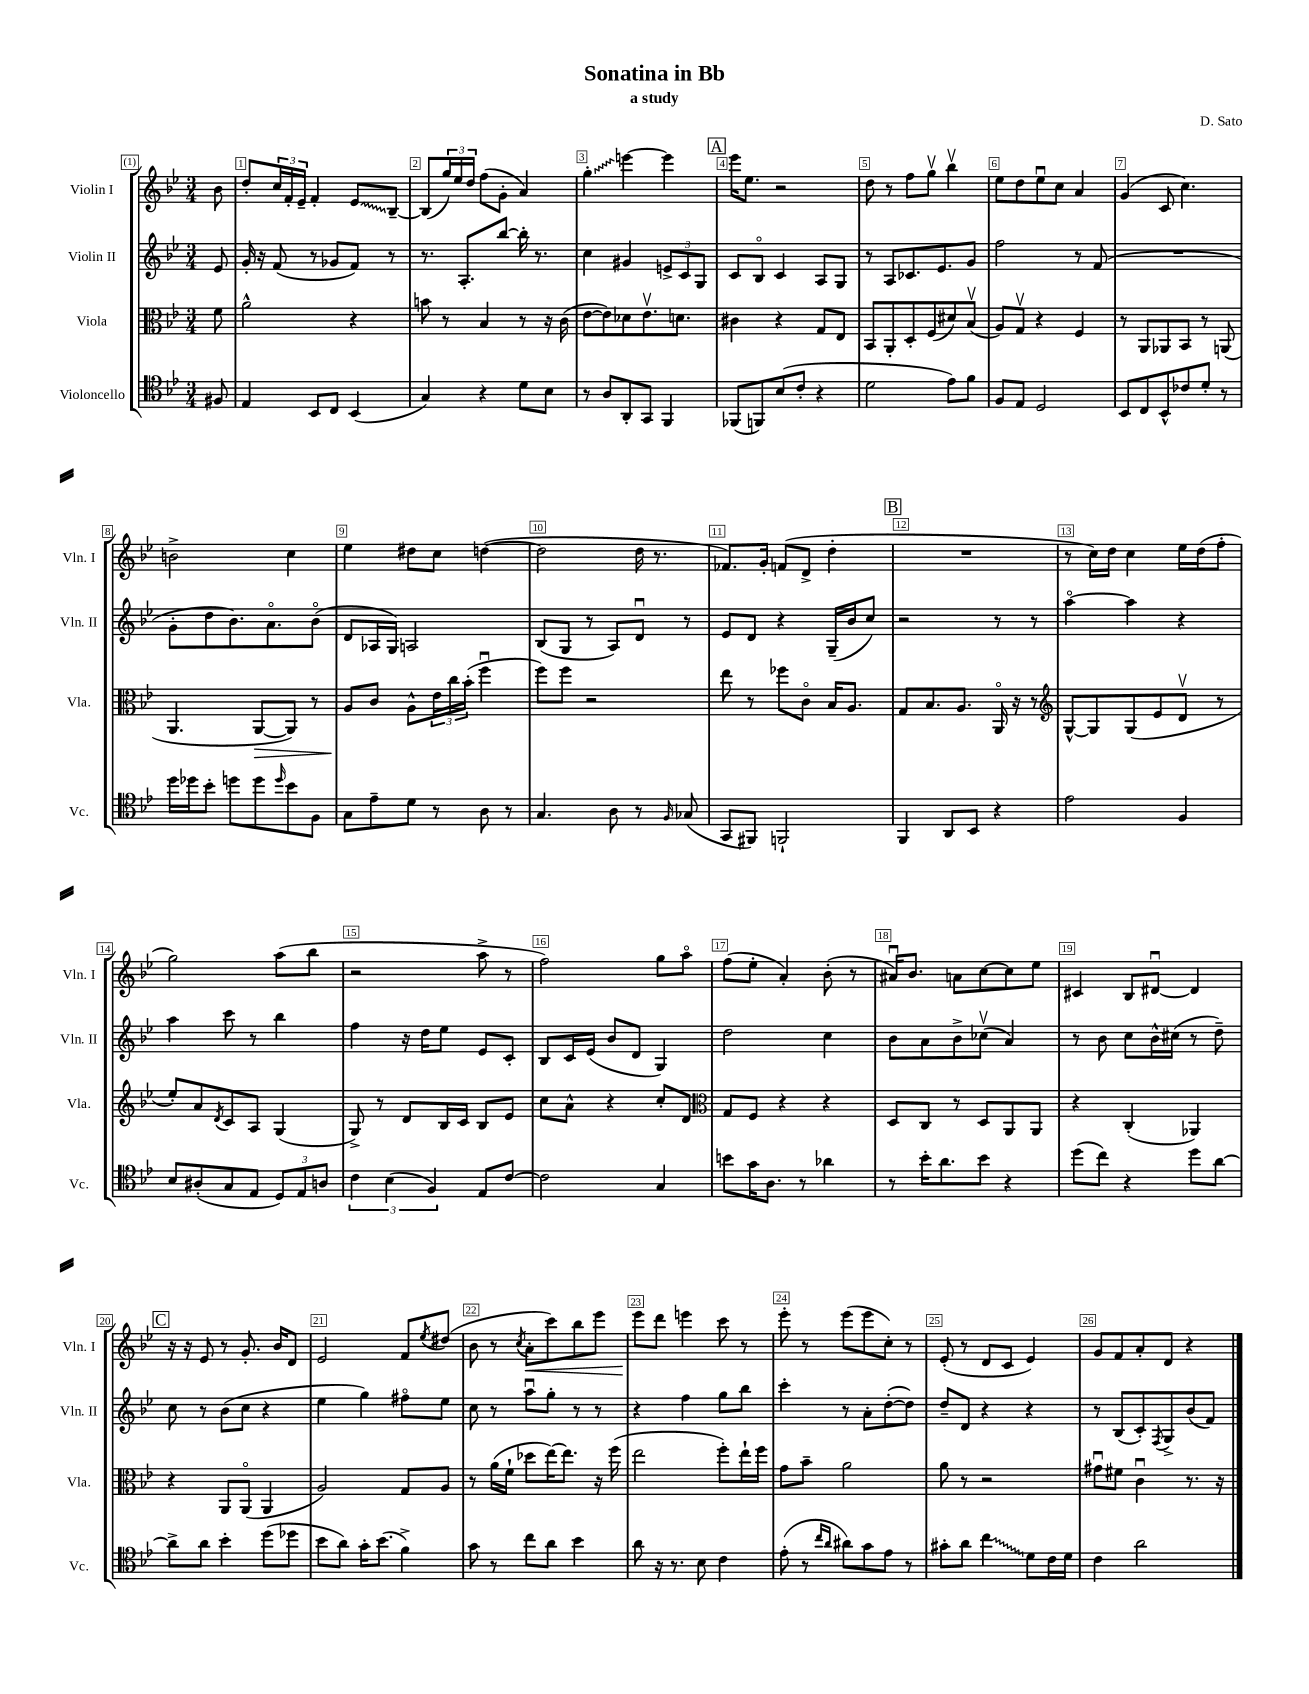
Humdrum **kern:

**kern	**kern	**kern	**kern
*staff4	*staff3	*staff2	*staff1
*clefC4	*clefC3	*clefG2	*clefG2
*k[b-e-]	*k[b-e-]	*k[b-e-]	*k[b-e-]
*M3/4	*M3/4	*M3/4	*M3/4
8F#/	8f\	8e-/	8b-\
=	=	=	=
4E-/	2a^^\	16g'/	8dd'/L
.	.	16r	.
.	.	(8f/	24cc/L
.	.	.	24f'/
.	.	.	24e-~/JJ
8BB-/L	.	8r	4f'/
8C/J	.	8g-/L	.
(4BB-/	4r	8f/J)	8e-/L
.	.	8r	[8B-~/J
=	=	=	=
4G/)	8b\	8.r	(8B-/]L
.	8r	.	24gg/L)
.	.	.	24ee-/
.	.	8.A'/L	.
.	.	.	24dd/JJ
4r	4B-/	.	(8ff\L
.	.	[8bb-/J	8g'\J
8d\L	8r	16bb-'\]	4a/)
.	.	8.r	.
8B-\J	16r	.	.
.	(16c\	.	.
=	=	=	=
8r	[8e-\L	4cc\	4gg'\
8A/L	8e-\])	.	.
8AA'/	8d-\	4g#/	[4eee\
8GG/J	8.e-v\	.	.
4FF/	.	12e^/L	4eee\]
.	8.d\J	.	.
.	.	12c/	.
.	.	12G/J	.
=	=	=	=
(8FF-/L	4c#\	8c/L	16eee-\LK
.	.	.	8.ee-\J
8FF/)	.	8B-o/J	.
(8B-/	4r	4c/	2r
8c'/J	.	.	.
4r	8G/L	8A/L	.
.	8E-/J	8G/J	.
=	=	=	=
2d\	8BB-/L	8r	8dd\
.	8AA'/	8A/L	8r
.	8D'/	8.c-/	8ff\L
.	(8F/	.	8ggv\J
.	.	8.e-/	.
8e-\L)	8d#/)	.	4bb-v\
8f\J	(8B-v/J	8g/J	.
=	=	=	=
8F/L	8A/L)	2ff\	8ee-\L
8E-/J	8Gv/J	.	8dd\
2D/	4r	.	8ee-u\
.	.	.	8cc\J
.	4F/	8r	4a/
.	.	(8f/	.
=	=	=	=
8BB-/L	8r	2.r	(4g/
8C/	8AA/L	.	.
8BB-^^/	8AA-/	.	8c/
8c-/	8BB-/J	.	4.cc\)
8d'/J	8r	.	.
8r	(8AA/	.	.
=	=	=	=
16dd\LL	4.AA/	8g'\L	2b^\
16dd-\J	.	.	.
8b-'\J	.	8dd\	.
8dd\L	.	8.b-\)	.
8dd\	[8AA/L	.	.
.	.	8.ao\	.
16qqdd/	.	.	.
8b-\	8AA/]J)	.	4cc\
8F\J	8r	(8b-o\J	.
=	=	=	=
8G\L	8A/L	8d/L	4ee-\
8e-~\	8c/J	16A-/L	.
.	.	16G/JJ)	.
8d\J	8A^^\L	2A/	8dd#\L
8r	24e-\L	.	8cc\J
.	24cc\	.	.
.	(24b-'\JJ	.	.
8A\	4ffu\	.	([4dd\
8r	.	.	.
=	=	=	=
4.G/	8ff\L)	(8B-/L	2dd\]
.	8ff\J	8G/J	.
.	2r	8r	.
8A\	.	8A/L)	.
8r	.	8du/J	16dd\
.	.	.	8.r
16qqF/	.	.	.
(8G-/	.	8r	.
=	=	=	=
8GG/L	8ee-\	8e-/L	8.f-/L)
8FF#/J)	8r	8d/J	.
.	.	.	16g'/Jk
2FF`/	8ff-\L	4r	(8f/L
.	8co\J	.	8d^/J
.	16B-/LK	(16G~/LL	4dd'\
.	8.A/J	16b-/J	.
.	.	8cc/J)	.
=	=	=	=
4FF/	8G/L	2r	2.r
.	8.B-/	.	.
8AA/L	.	.	.
.	8.A/J	.	.
8BB-/J	.	.	.
4r	16AAo/	8r	.
.	16r	.	.
.	8r	8r	.
=	=	=	=
*	*clefG2	*	*
2e-\	[8G^^/L	[4aao\	8r
.	8G/]	.	16cc\LL)
.	.	.	16dd\JJ
.	(8G/	4aa\]	4cc\
.	8e-/	.	.
4F/	8dv/J	4r	16ee-\LL
.	.	.	(16dd\J
.	8r	.	8ff'\J
=	=	=	=
8B-/L	8ee-'/L)	4aa\	2gg\)
(8A#'/	8a/	.	.
.	8qd/	.	.
8G/	8c/	8ccc\	.
8E-/J	8A/J	8r	.
12D/L)	(4G/	4bb-\	(8aa\L
12E-/	.	.	.
.	.	.	8bb-\J
12A/J	.	.	.
=	=	=	=
6c\	8G^/)	4ff\	2r
.	8r	.	.
(6B-\	.	.	.
.	8d/L	16r	.
.	.	16dd\LK	.
6F/)	.	.	.
.	16B-/L	8ee-\J	.
.	16c/JJ	.	.
8E-/L	8B-/L	8e-/L	8aa^\
[8c/J	8e-/J	8c'/J	8r
=	=	=	=
2c\]	8cc\L	8B-/L	2ff\)
.	8a^^\J	16c/L	.
.	.	(16e-/JJ	.
.	4r	8b-/L	.
.	.	8d/J	.
4G/	8cc'/L	4G/)	8gg\L
.	8d/J	.	8aao\J
=	=	=	=
*	*clefC3	*	*
8b\L	8G/L	2dd\	(8ff\L
16g\K	8F/J	.	8ee-'\J
8.A\J	.	.	.
.	4r	.	4a'/)
8r	.	.	.
4a-\	4r	4cc\	(8b-'\
.	.	.	8r
=	=	=	=
8r	8D/L	8b-\L	16a#u/LK)
.	.	.	8.b-/J
16b-'\LK	8C/J	8a\	.
8.a\	.	.	.
.	8r	8b-^\	8a\L
8b-\J	8D/L	(8cc-v\J	[8cc\
4r	8AA/	4a/)	8cc\]
.	8AA/J	.	8ee-\J
=	=	=	=
(8dd\L	4r	8r	4c#/
8cc\J)	.	8b-\	.
4r	(4C'/	8cc\L	8B-/L
.	.	16b-^^\L	[8d#u/J
.	.	(16cc#\JJ	.
8dd\L	4AA-/)	8r	4d#/]
[8a\J	.	8dd~\)	.
=	=	=	=
8a^\]L	4r	8cc\	16r
.	.	.	16r
8a\J	.	8r	8e-/
4b-'\	8AA/L	(8b-\L	8r
.	(8AAo/J	8cc\J	8.g'/
(8dd\L	4AA/	4r	.
.	.	.	16b-/LK
8dd-\J	.	.	8d/J
=	=	=	=
8b-\L	2A/)	4ee-\	2e-/
8a\J)	.	.	.
16g'\LK	.	4gg\)	.
(8.b-\J	.	.	.
4f^\)	8G/L	8ff#o\L	8f/L
.	.	.	8qee-/
.	8A/J	8ee-\J	(8dd#/J
=	=	=	=
8g\	8r	8cc\	8b-\
8r	(16a\LL	8r	8r
.	16f`\JJ	.	.
.	.	.	8qcc/
8cc\L	8dd-\L	8aau\L	8a'\L
8a\J	[16ee-\K)	8gg'\J	8ccc\)
.	8.ee-\]J	.	.
4b-\	.	8r	8bb-\
.	16r	8r	8eee-\J
.	(16ff\	.	.
=	=	=	=
8a\	2ee-\	4r	8eee-\L
16r	.	.	8ddd\J
8.r	.	.	.
.	.	4ff\	4eee\
8B-\	.	.	.
4c\	8ff'\L)	8gg\L	8ccc\
.	16ee-`\L	8bb-\J	8r
.	16ff\JJ	.	.
=	=	=	=
(8e-'\	8g\L	4ccc'\	8eee-'\
8r	8b-~\J	.	8r
16qqcc/LL	.	.	.
16qqa/JJ	.	.	.
8a#\L)	2a\	8r	(8eee-\L
8g\	.	8a'\L	8eee-\
8e-\J	.	([8dd'\	8cc'\J)
8r	.	8dd\]J)	8r
=	=	=	=
8g#'\L	8a\	8dd~/L	(8e-'/
8a\J	8r	8d/J	8r
4cc\	2r	4r	8d/L
.	.	.	8c/J
8d\L	.	4r	4e-/)
16c\L	.	.	.
16d\JJ	.	.	.
=	=	=	=
4c\	8g#u\L	8r	8g/L
.	8f#\J	(8B-/L	8f/
2a\	4cu\	8c'/)	8a'/
.	.	8qF/	.
.	.	8G^/	8d/J
.	8.r	(8b-/	4r
.	.	8f/J)	.
.	16r	.	.
==	==	==	==
*-	*-	*-	*-
